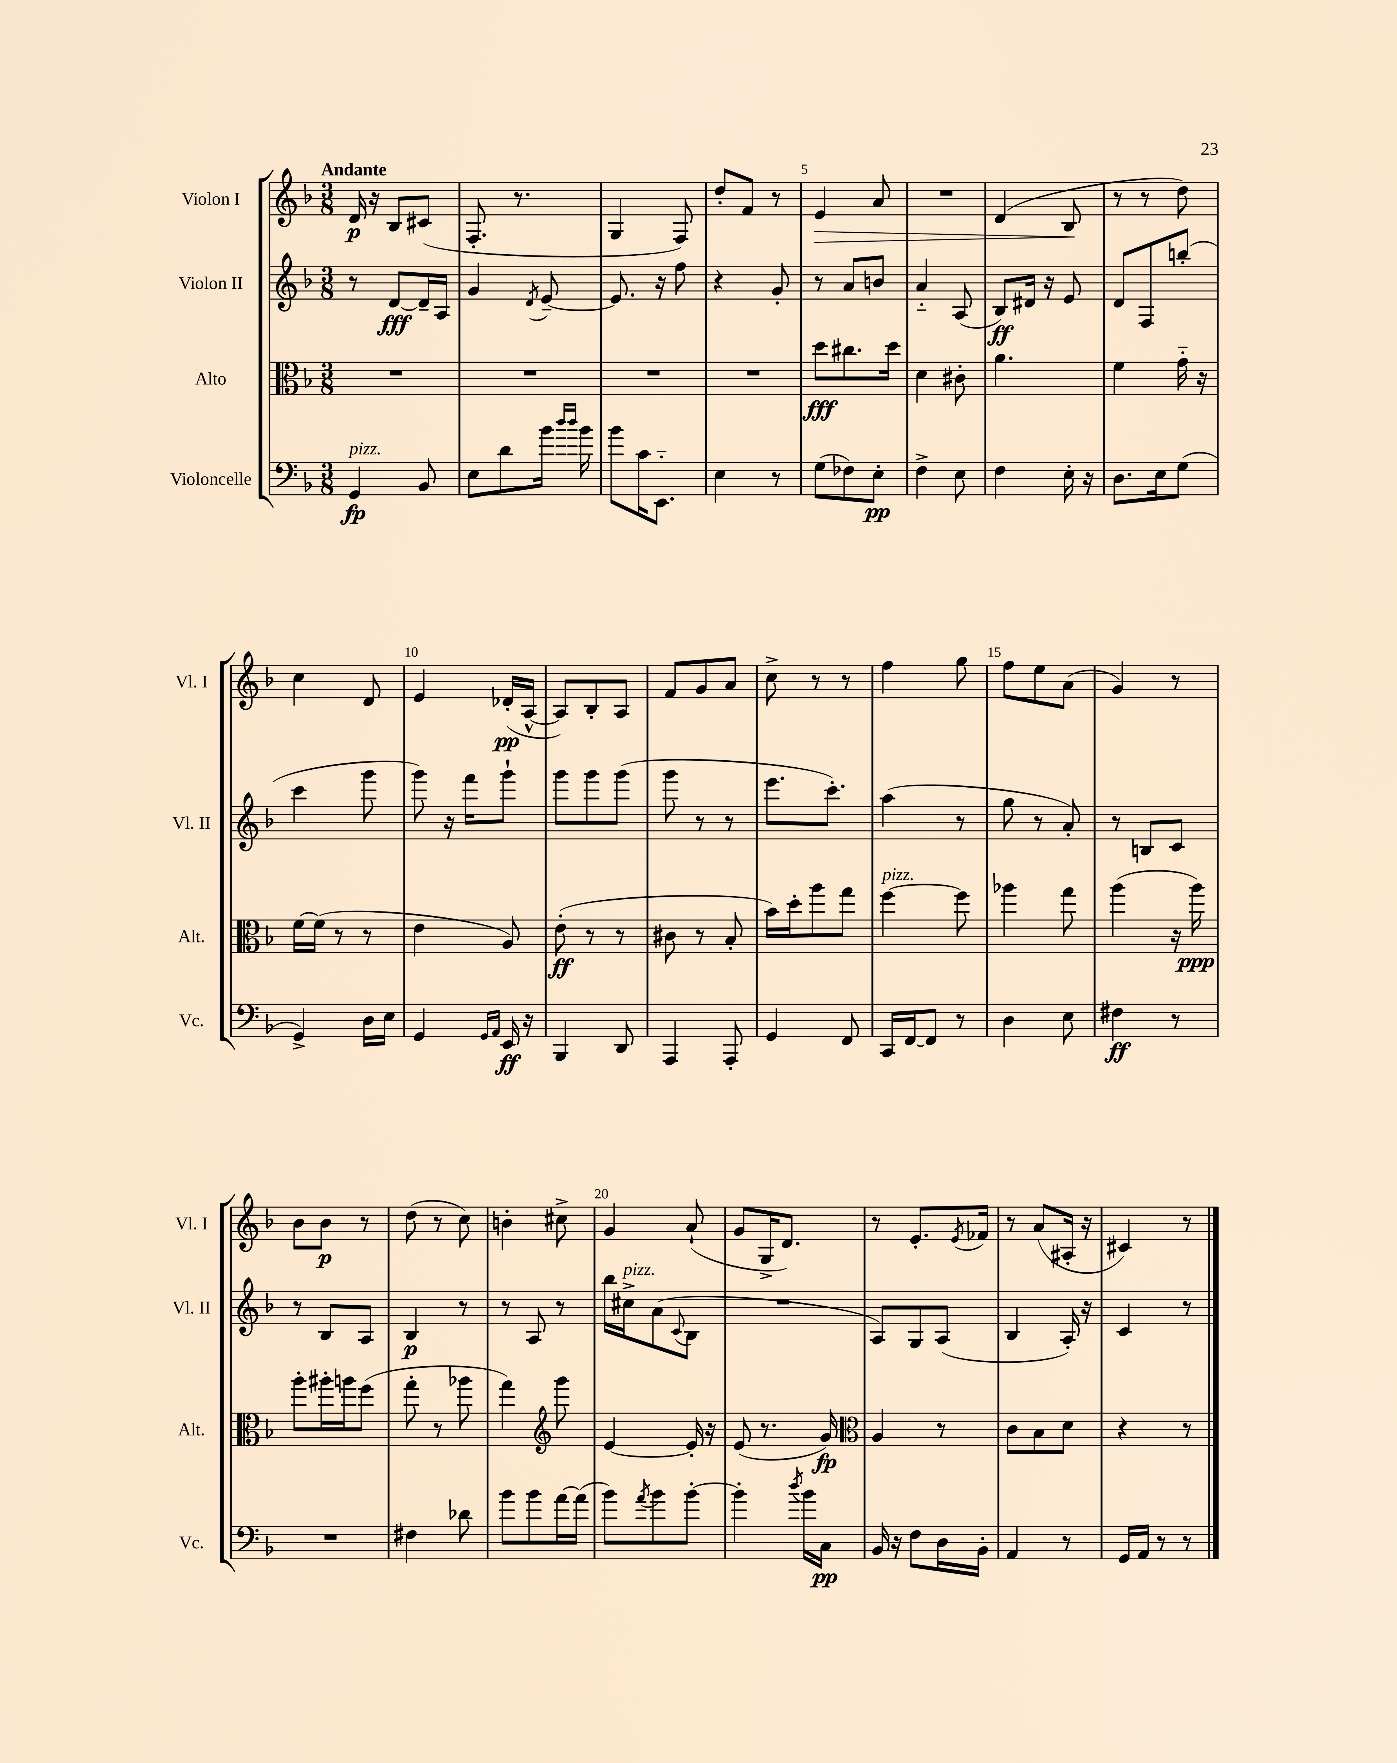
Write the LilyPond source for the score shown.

<<
\new StaffGroup <<
\new Staff = "s0" \with { instrumentName = "Violon I" shortInstrumentName = "Vl. I" } {
    \clef treble \key f \major \numericTimeSignature \time 3/8 \tempo "Andante"
    d'16\p r16 bes8 cis'8( |
    f8.-. r8. |
    g4 f8) |
    d''8-. f'8 r8 |
    e'4\> a'8 |
    R4. |
    d'4( bes8\! |
    r8 r8 d''8) |
    c''4 d'8 |
    e'4 des'16-.\pp( a16~-^ |
    a8) bes8-. a8 |
    f'8 g'8 a'8 |
    c''8-> r8 r8 |
    f''4 g''8 |
    f''8 e''8 a'8( |
    g'4) r8 |
    bes'8 bes'8\p r8 |
    d''8( r8 c''8) |
    b'4-. cis''8-> |
    g'4 a'8-!( |
    g'8 g16-> d'8.) |
    r8 e'8.-. \acciaccatura { e'8 } fes'16 |
    r8 a'8( ais16-. r16 |
    cis'4) r8 \bar "|." |
}
\new Staff = "s1" \with { instrumentName = "Violon II" shortInstrumentName = "Vl. II" } {
    \clef treble \key f \major \numericTimeSignature \time 3/8
    r8 d'8~\fff d'16-- a16 |
    g'4 \acciaccatura { d'8 } e'8~-- |
    e'8. r16 f''8 |
    r4 g'8-. |
    r8 a'8 b'8 |
    a'4-_ a8( |
    bes8\ff) dis'16 r16 e'8 |
    d'8 f8 b''8-.( |
    c'''4 g'''8 |
    g'''8) r16 f'''16 g'''8-! |
    g'''8 g'''8 g'''8( |
    g'''8 r8 r8 |
    e'''8. c'''8.-.) |
    a''4( r8 |
    g''8 r8 a'8-.) |
    r8 b8 c'8 |
    r8 bes8 a8 |
    bes4\p r8 |
    r8 a8 r8 |
    bes''16 cis''16->^\markup { \italic "pizz." } a'8( \appoggiatura { c'8 } bes8 |
    R4. |
    a8) g8 a8( |
    bes4 a16-.) r16 |
    c'4 r8 \bar "|." |
}
\new Staff = "s2" \with { instrumentName = "Alto" shortInstrumentName = "Alt." } {
    \clef alto \key f \major \numericTimeSignature \time 3/8
    R4. |
    R4. |
    R4. |
    R4. |
    d''8\fff cis''8. d''16 |
    d'4 cis'8-. |
    a'4. |
    f'4 g'16-_ r16 |
    f'16~ f'16( r8 r8 |
    e'4 a8) |
    e'8-.\ff( r8 r8 |
    cis'8 r8 bes8-. |
    bes'16) d''16-. a''8 g''8 |
    f''4~^\markup { \italic "pizz." } f''8 |
    aes''4 g''8 |
    a''4( r16 a''16\ppp) |
    a''8-. ais''16-. a''16 f''8( |
    g''8-. r8 aes''8 |
    g''4) \clef treble g'''8 |
    e'4~ e'16-. r16 |
    e'8( r8. g'16\fp) |
    \clef alto a4 r8 |
    c'8 bes8 d'8 |
    r4 r8 \bar "|." |
}
\new Staff = "s3" \with { instrumentName = "Violoncelle" shortInstrumentName = "Vc." } {
    \clef bass \key f \major \numericTimeSignature \time 3/8
    g,4\fp^\markup { \italic "pizz." } bes,8 |
    e8 d'8 bes'16 \grace { d''16 d''16 } bes'16 |
    bes'8 c'16 e,8.-_ |
    e4 r8 |
    g8( fes8) e8-.\pp |
    f4-> e8 |
    f4 e16-. r16 |
    d8. e16 g8( |
    g,4->) d16 e16 |
    g,4 \grace { g,16 a,16 } e,16\ff r16 |
    bes,,4 d,8 |
    a,,4 a,,8-. |
    g,4 f,8 |
    c,16 f,16~ f,8 r8 |
    d4 e8 |
    fis4\ff r8 |
    R4. |
    fis4 des'8 |
    bes'8 bes'8 a'16~ a'16( |
    bes'8) \acciaccatura { a'8 } bes'8 bes'8~-. |
    bes'4-. \acciaccatura { d''8 } bes'16 c16\pp |
    bes,16 r16 f8 d16 bes,16-. |
    a,4 r8 |
    g,16 a,16 r8 r8 \bar "|." |
}
>>
>>
\layout { \context { \Score \override BarNumber.break-visibility = ##(#f #t #t) barNumberVisibility = #(every-nth-bar-number-visible 5) } }
